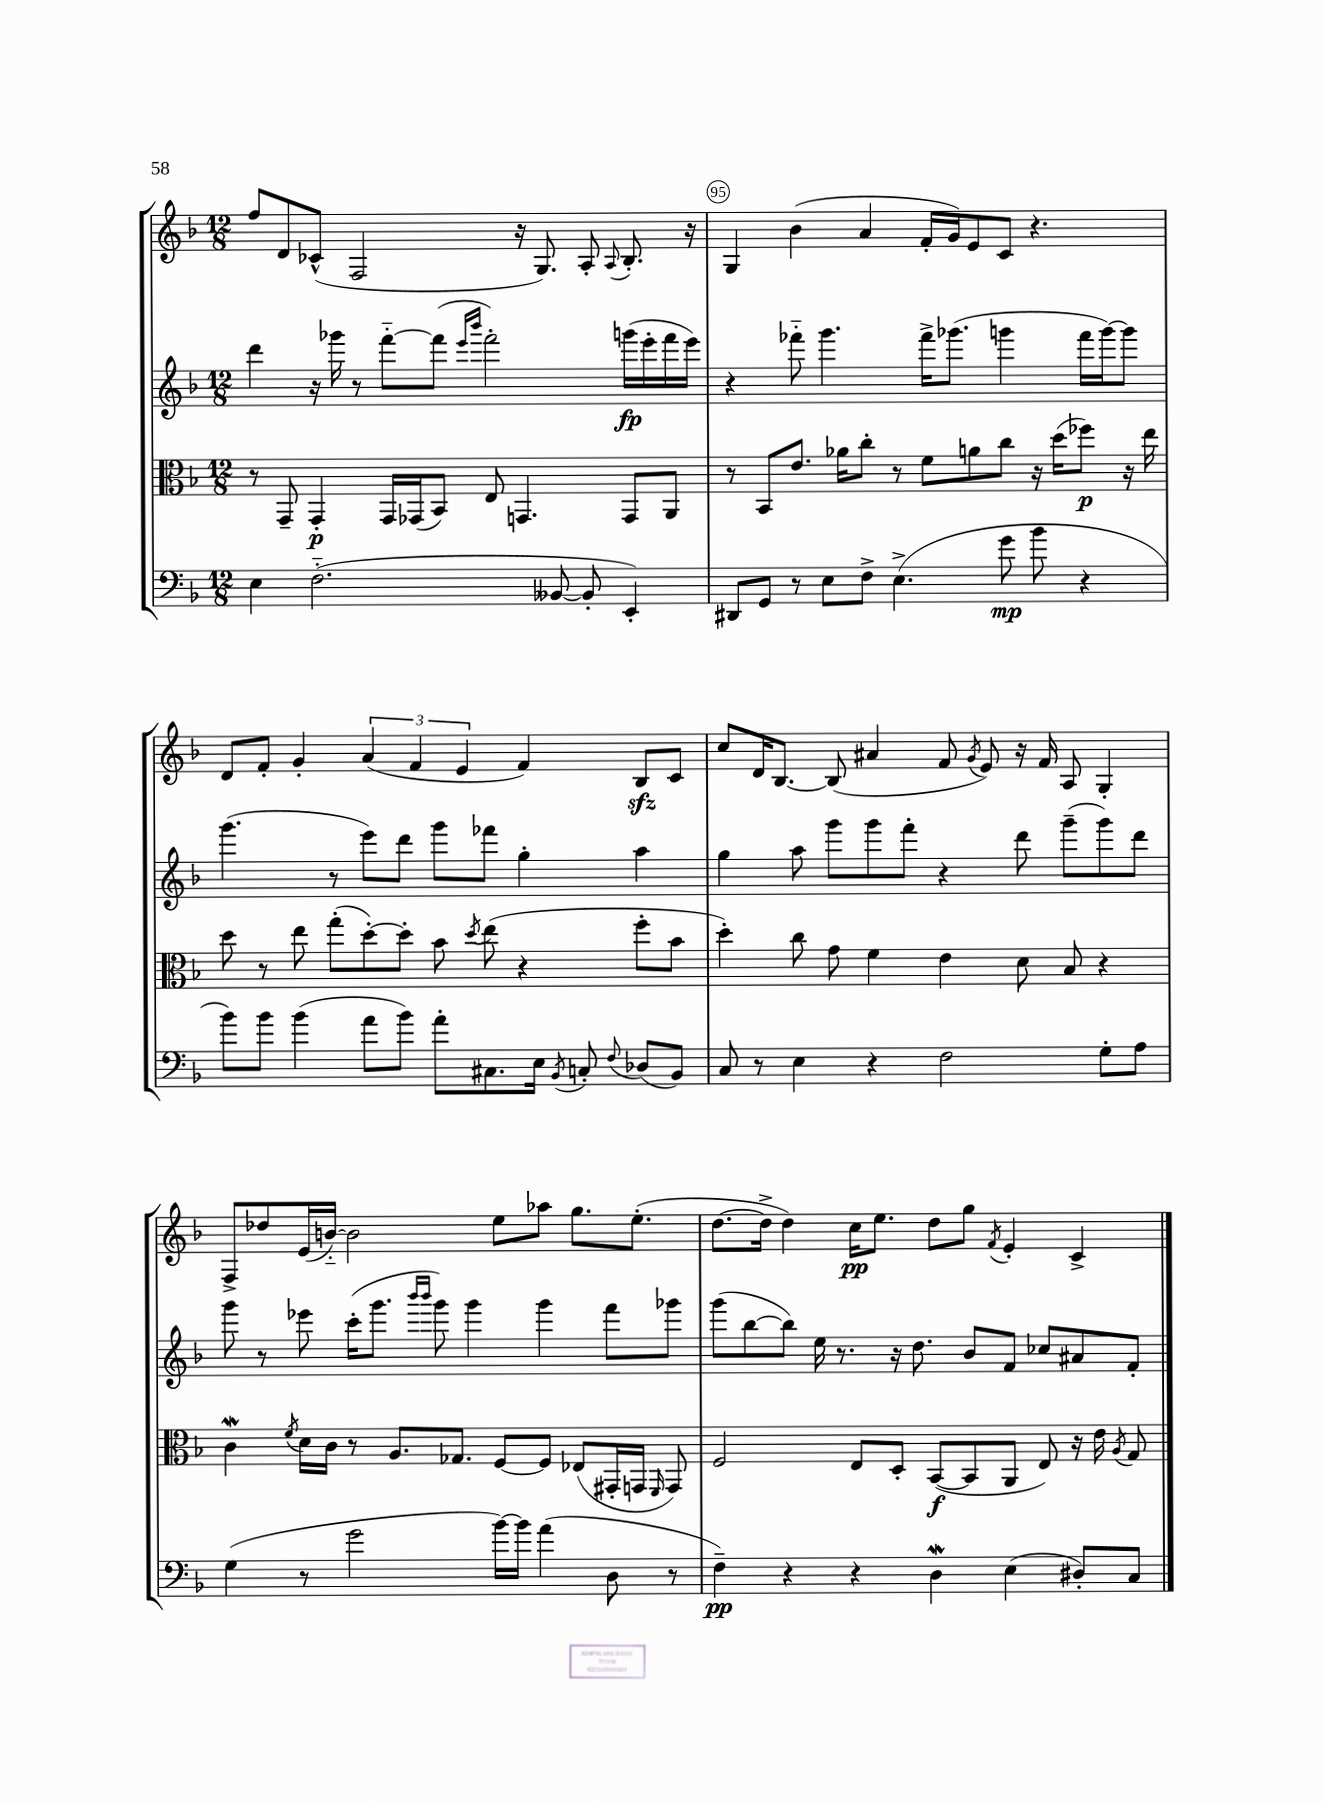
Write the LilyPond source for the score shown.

<<
\new StaffGroup <<
\new Staff = "s0" {
    \clef treble \key f \major \numericTimeSignature \time 12/8
    \autoBeamOff f''8[ d'8 ces'8]-^( f2 r16 g8.) a8-. \appoggiatura { a8 } bes8.-. r16 |
    g4 bes'4( a'4 f'16[-. g'16) e'8 c'8] r4. |
    d'8[ f'8]-. g'4-. \tuplet 3/2 { a'4( f'4 e'4 } f'4) bes8[\sfz c'8] |
    c''8[ d'16 bes8.]~ bes8( ais'4 f'8 \acciaccatura { g'8 } e'8) r16 f'16 a8 g4-. |
    f8[-> des''8 e'16( b'16]~-_) b'2 e''8[ aes''8] g''8.[ e''8.]-.( |
    d''8.[~ d''16]-> d''4) c''16[\pp e''8.] d''8[ g''8] \acciaccatura { f'8 } e'4-. c'4-> \bar "|." |
}
\new Staff = "s1" {
    \clef treble \key f \major \numericTimeSignature \time 12/8
    \autoBeamOff d'''4 r16 ges'''16 r8 f'''8[~-_ f'''8]( \grace { e'''16[ bes'''16] } f'''2-.) g'''16[\fp( e'''16-. f'''16 e'''16]) |
    r4 fes'''8-_ g'''4. fes'''16[-> ges'''8.]( g'''4 fes'''16[ g'''16~) g'''8] |
    g'''4.( r8 e'''8[) d'''8] g'''8[ fes'''8] g''4-. a''4 |
    g''4 a''8 g'''8[ g'''8 f'''8]-. r4 d'''8 g'''8[--( g'''8) d'''8] |
    g'''8 r8 ees'''8 c'''16[-.( g'''8.] \grace { bes'''16[ bes'''16] } g'''8) g'''4 g'''4 f'''8[ ges'''8] |
    g'''8[( bes''8~ bes''8]) e''16 r8. r16 d''8. bes'8[ f'8] ces''8[ ais'8 f'8]-. \bar "|." |
}
\new Staff = "s2" {
    \clef alto \key f \major \numericTimeSignature \time 12/8
    \autoBeamOff r8 g,8-- g,4-.\p g,16[ ges,16( bes,8]) e8 g,4. g,8[ a,8] |
    r8 bes,8[ e'8.] aes'16[ c''8]-. r8 f'8[ a'8 c''8] r16 d''16[( fes''8]\p) r16 e''16 |
    d''8 r8 e''8 g''8[-.( d''8~-.) d''8]-. bes'8 \acciaccatura { d''8 } e''8( r4 f''8[-. bes'8] |
    d''4-.) c''8 g'8 f'4 e'4 d'8 bes8 r4 |
    c'4\mordent \acciaccatura { f'8 } d'16[ c'16] r8 a8.[ ges8.] f8[~ f8] ees8[( gis,16-. g,16] \grace { f,16 } g,8) |
    f2 e8[ d8]-. bes,8[~\f( bes,8 a,8] e8) r16 e'16 \acciaccatura { a8 } g8 \bar "|." |
}
\new Staff = "s3" {
    \clef bass \key f \major \numericTimeSignature \time 12/8
    \autoBeamOff e4 f2.-_( beses,8~ beses,8-. e,4-.) |
    dis,8[ g,8] r8 e8[ f8]-> e4.->( g'8\mp bes'8 r4 |
    bes'8[) bes'8] bes'4( a'8[ bes'8]) a'8[-. cis8. e16] \acciaccatura { bes,8 } c8-. \appoggiatura { f8 } des8[( bes,8]) |
    c8 r8 e4 r4 f2 g8[-. a8] |
    g4( r8 g'2 bes'16[~) bes'16] a'4( d8 r8 |
    f4--\pp) r4 r4 d4\mordent e4( dis8[-.) c8] \bar "|." |
}
>>
>>
\layout { \context { \Score currentBarNumber = #94 \override BarNumber.break-visibility = ##(#f #t #t) barNumberVisibility = #(every-nth-bar-number-visible 5) \override BarNumber.stencil = #(make-stencil-circler 0.1 0.3 ly:text-interface::print) } }
